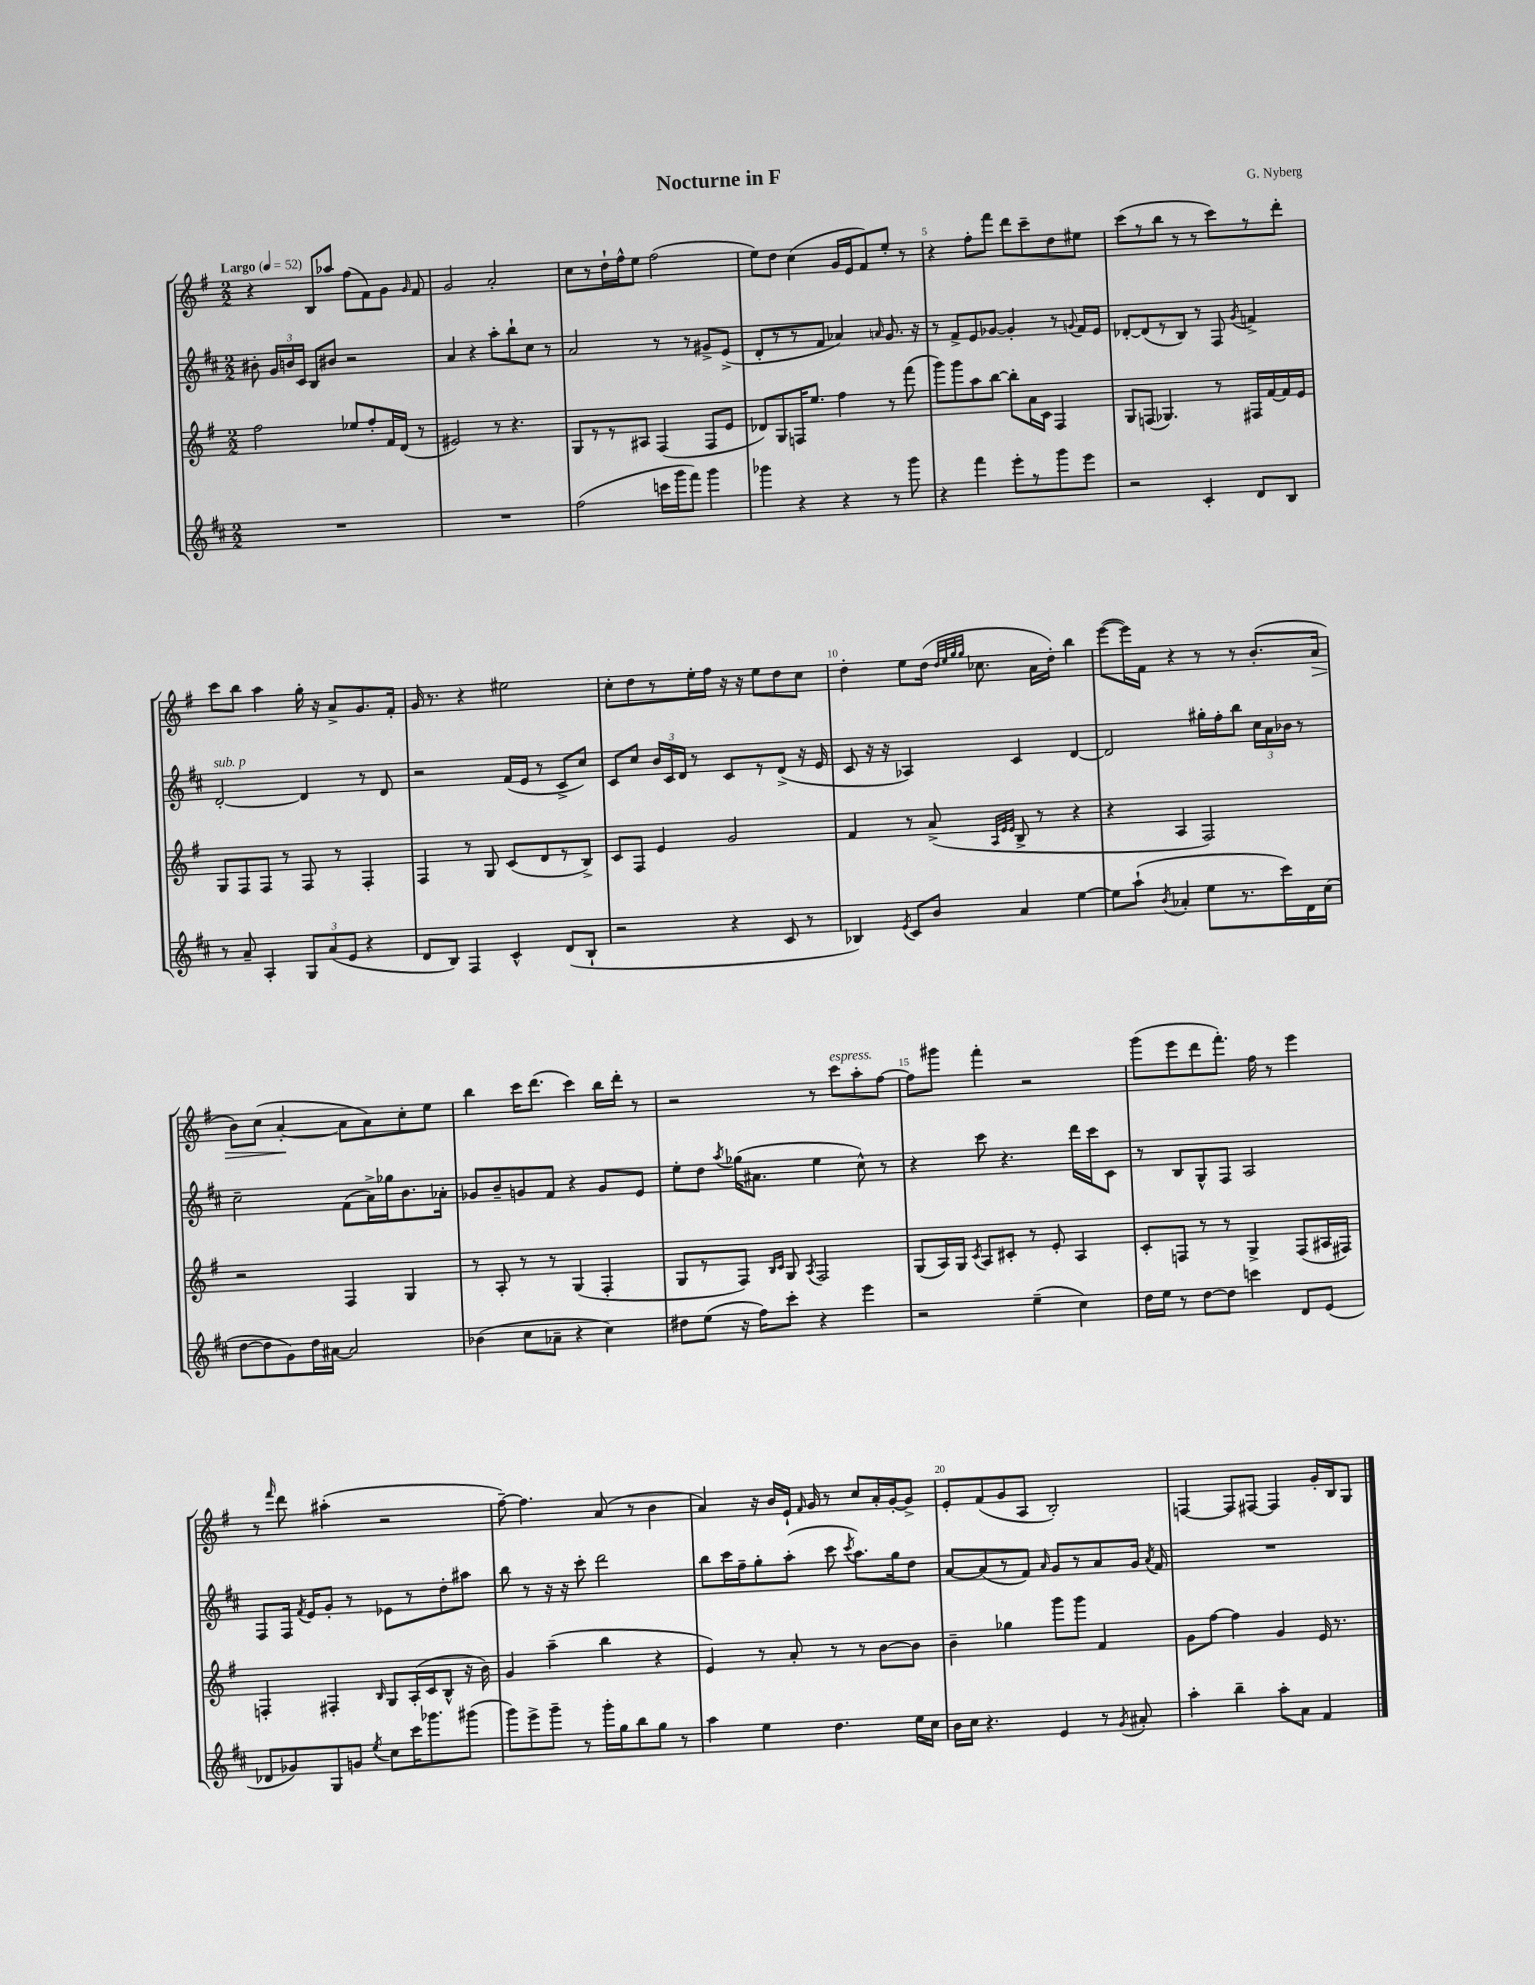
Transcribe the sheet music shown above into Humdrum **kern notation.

**kern	**kern	**kern	**kern	**dynam
*part4	*part3	*part2	*part1	*part1
*staff4	*staff3	*staff2	*staff1	*staff1
*clefG2	*clefG2	*clefG2	*clefG2	*
*k[f#c#]	*k[f#]	*k[f#c#]	*k[f#]	*
*M2/2	*M2/2	*M2/2	*M2/2	*
*MM52	*MM52	*MM52	*MM52	*
=1	=1	=1	=1	=1
!	!	!	!LO:TX:a:B:t=Largo	!
1r	2ff#\	8b#X'\	4r	.
.	.	24g/LL	.	.
.	.	24bn/	.	.
.	.	24c#/JJ	.	.
.	.	8B/L	8B/L	.
.	.	8b#X/J	8aa-X/J	.
.	8ee-X/L	2r	(8ff#\L	.
.	8ff#'/	.	8f#\)	.
.	16f#/L	.	8g\J	.
.	(16d/JJ	.	.	.
.	.	.	16qqg/	.
.	8r	.	8f#/	.
=2	=2	=2	=2	=2
1r	2e#X/)	4a/	2g/	.
.	.	4r	.	.
.	8r	8aa'\L	2a'/	.
.	4.r	8bb`\	.	.
.	.	8cc#\J	.	.
.	.	8r	.	.
=3	=3	=3	=3	=3
(2ff#\	8G/L	2a/	8cc\L	.
.	8r	.	8r	.
.	8r	.	16dd`\L	.
.	.	.	16ff#^^\J	.
.	8A#X/J	.	8ee\J	.
16cccn\LL	(4F#/	8r	(2ff#\	.
16ggg\J	.	.	.	.
8fff#\J)	.	8r	.	.
4ggg\	8F#/L	8g#X^/L	.	.
.	8e/J	(8e^/J	.	.
=4	=4	=4	=4	=4
4ggg-X\	8d-X/L)	8d'/L	8ee\L)	.
.	8G/	8r	8dd\J	.
4r	16Fn/K	8r	(4cc\	.
.	8.ee/J	.	.	.
.	.	8f#/J	.	.
4r	4ff#\	4a-X/)	16g/LL	.
.	.	.	16e/J	.
.	.	.	8f#/)	.
.	.	16qqan/	.	.
8r	8r	8.g/	8ee'/J	.
8ggg-\	(8fff#\	.	8r	.
.	.	16r	.	.
=5	=5	=5	=5	=5
4r	8ggg\L)	8r	4r	.
.	8ggg\	8f#^/L	.	.
4fff#\	8aa\	8e/	8ff#'\L	.
.	[8bb\J	[8g-X/J	8fff#\J	.
8eee'\L	8bb'\L]	4g-'/]	8ddd\L	.
8r	16a\L	.	8ccc~\	.
.	16c\JJ	.	.	.
8ggg\	4F#/	8r	8dd\	.
.	.	8qqgn/	.	.
8eee\J	.	16f#/LL	8ee#X\J	.
.	.	16e/JJ	.	.
=6	=6	=6	=6	=6
2r	8G/L	[8d-X'/L	(8ccc\L	.
.	(8Fn/J	(8d-/]	8r	.
.	4.G-X/)	8r	8bb\J	.
.	.	8B/J)	8r	.
4c#'/	.	8r	8r	.
.	8r	8F#/	8ccc\L)	.
.	.	8qg/	.	.
8d/L	16F#X/LL	4fn^/	8r	.
.	[16f#/	.	.	.
8B/J	16f#/]	.	8ddd'\J	.
.	16e/JJ	.	.	.
!!LO:LB:g=z
=7	=7	=7	=7	=7
!	!	!LO:TX:a:i:t=sub. p	!	!
8r	8G/L	[2d'/	8ccc\L	.
8a~/	8F#/	.	8bb\J	.
4A'/	8F#/J	.	4aa\	.
.	8r	.	.	.
12G/L	8F#/	4d/]	16gg'\	.
.	.	.	16r	.
(12a/	.	.	.	.
.	8r	.	8a^/L	.
12e/J	.	.	.	.
4r	4F#'/	8r	8.g/	.
.	.	8d/	.	.
.	.	.	16f#'/Jk	.
=8	=8	=8	=8	=8
8d/L	4F#/	2r	16g/	.
.	.	.	8.r	.
8B/J)	.	.	.	.
4F#/	8r	.	4r	.
.	8G/	.	.	.
4c#^^/	(8c/L	(16f#/LL	2ee#X\	.
.	.	16e/JJ	.	.
.	8d/	8r	.	.
(8d/L	8r	8c#^/L	.	.
8B`/J	8B^/J)	8cc#/J)	.	.
=9	=9	=9	=9	=9
2r	8c/L	8c#/L	8cc'\L	.
.	8F#/J	8cc#/J	8dd\	.
.	4e/	24b/LL	8r	.
.	.	24c#/	.	.
.	.	24d/JJ	.	.
.	.	8r	16ee'\L	.
.	.	.	16ff#\JJ	.
4r	2g/	8c#/L	16r	.
.	.	.	16r	.
.	.	8r	8ee\L	.
8c#/	.	(8d^/J	8dd\	.
8r	.	16r	8cc\J	.
.	.	16e/	.	.
=10	=10	=10	=10	=10
4B-X/)	4f#/	8c#/	4dd'\	.
.	.	16r	.	.
.	.	16r	.	.
8qe/	.	.	.	.
8c#/L	8r	4A-X/)	8ee\L	.
8b/J	(8a^/	.	(16dd\Jk	.
.	.	.	32qqdd/LLL	.
.	.	.	32qqee/	.
.	.	.	32qqgg/	.
.	.	.	32qqgg/JJJ	.
.	.	.	8.cc-X\	.
.	32qqA/LLL	.	.	.
.	32qqe/	.	.	.
.	32qqe/JJJ	.	.	.
4a/	8B^/	4c#/	.	.
.	8r	.	16a\LL	.
.	.	.	16dd'\JJ)	.
[4ee\	4r	[4d/	4bb\	.
=11	=11	=11	=11	=11
8ee\L]	4r	2d/]	([8eee\L	.
(8aa`\J	.	.	16eee\L])	.
.	.	.	16f#\JJ	.
8qb/	.	.	.	.
4a-X'/	4A/	.	4r	.
8ee\L	2F#/)	16gg#X'\LL	8r	.
.	.	16ff#'\J	.	.
8.r	.	8bb\J	8r	.
.	.	24cc#\LL	(8.b'/L	.
.	.	24a\	.	.
16ccc#\L)	.	.	.	.
.	.	24b-X\JJ	.	.
16d\	.	8r	.	.
!	!	!	!	!LO:HP:b
(16cc#\JJ	.	.	16a/Jk	>
!!LO:LB:g=z
=12	=12	=12	=12	=12
[8dd\L	2r	2cc#~\	8b\L)	.
8dd\]	.	.	(8cc\J	.
8g\)	.	.	[4a'/	.
16dd\L	.	.	.	.
[16a#X\JJ	.	.	.	.
2a#/]	4F#/	(8f#\L	8a\L]	]
.	.	16a^\L)	8a\)	.
.	.	16gg-X\J	.	.
.	4G/	8.b\	8cc'\	.
.	.	.	8ee\J	.
.	.	16a-X'\Jk	.	.
=13	=13	=13	=13	=13
(4b-X\	8r	8g-X/L	4bb\	.
.	8A'/	8b~/	.	.
8cc#\L	8r	8gn/	16ccc\KL	.
.	.	.	(8.ddd\J	.
8a-X~\J	8r	8f#/J	.	.
4r	(4G/	4r	4ccc\)	.
4cc#\)	4F#'/	8g/L	16bb\LL	.
.	.	.	16ddd'\JJ	.
.	.	8e/J	8r	.
=14	=14	=14	=14	=14
8dd#X\L	8G/L	8ee'\L	2r	.
(8ee\J	8r	8dd\J	.	.
.	.	8qaa/	.	.
16r	8F#/J)	(16gg-X\KL	.	.
16ff#\KL)	.	8.a#X\J	.	.
.	16qqB/LL	.	.	.
.	16qqc/JJ	.	.	.
8ccc#'\J	8G/	.	.	.
.	8qA/	.	.	.
4r	2F#/	4ee\	8r	.
!	!	!	!LO:TX:a:i:t=espress.	!
.	.	.	8ccc\L	.
4eee\	.	8cc#^^\)	8aa'\	.
.	.	8r	[8ff#\J	.
=15	=15	=15	=15	=15
2r	(8G/L	4r	8ff#\L]	.
.	16A/L)	.	8ggg#X\J	.
.	16G/JJ	.	.	.
.	8qc/	.	.	.
.	8A/L	8ccc#\	4fff#'\	.
.	8c#X'/J	4.r	.	.
(4ee~\	8r	.	2r	.
.	8e'/	.	.	.
4cc#\)	4A/	16ddd\LL	.	.
.	.	16ccc#\J	.	.
.	.	8c#\J	.	.
=16	=16	=16	=16	=16
16dd\LL	8c'/L	8r	(8ggg\L	.
16ee\JJ	.	.	.	.
8r	8Fn/J	8B/L	8eee\	.
[8dd\L	8r	8G^^/	8ddd\	.
8dd\J]	8r	8F#/J	8.fff#'\J)	.
4cccn\	4G^/	2A/	.	.
.	.	.	16ff#\	.
.	.	.	8r	.
8d/L	(8F/L	.	4eee\	.
(8e/J	16A#X/L	.	.	.
.	16F#X/JJ)	.	.	.
!!LO:LB:g=z
=17	=17	=17	=17	=17
8d-X/L	4Fn'/	8F#/L	8r	.
.	.	.	16qqfff#/	.
8g-X/)	.	16F#/Jk	8ddd\	.
.	.	8qf#/	.	.
.	.	16e/KL	.	.
8G/	4F#X'/	8g'/J	(4aa#X'\	.
8gn/J	.	8r	.	.
8qee/	16qqB/	.	.	.
8cc#\L	8G/L	8e-X\L	2r	.
16ccc#\K	(16A'/L	8r	.	.
8.ggg-X\	16c/J	.	.	.
.	8B^^/J	8dd'\	.	.
(8ggg#X\J	16r	8aa#X\J	.	.
.	16b\)	.	.	.
=18	=18	=18	=18	=18
8ggg\L)	4g/	8bb\	[8ff#~\)	.
8eee^\	.	8r	4.ff#\]	.
8ggg~\J	(4aa~\	16r	.	.
.	.	16r	.	.
8r	.	8ccc#'\	.	.
16ggg'\LL	4bb\	2ddd\	(8a/	.
16gg\J	.	.	.	.
8bb\	.	.	8r	.
8gg\J	4r	.	4b\	.
8r	.	.	.	.
=19	=19	=19	=19	=19
4aa\	4e/)	8bb\L	4a/)	.
.	.	16ccc#\L	.	.
.	.	16ff#~\J	.	.
4ee\	8r	8gg'\	16r	.
.	.	.	16b/LL	.
.	8a'/	(8aa'\J	16e`/JJ	.
.	.	.	16qqf#/	.
.	.	.	16g/	.
4.dd\	8r	8ccc#\	8r	.
.	.	8qccc#/	.	.
.	8r	8.aa\L)	8cc/L	.
.	[8b\L	.	16a'/L	.
.	.	16gg\k	[16g'/J	.
16ee\LL	8b\J]	8dd\J	8g^/J]	.
16cc#\JJ	.	.	.	.
=20	=20	=20	=20	=20
16b\LL	4b~\	[8a/L	8e'/L	.
16cc#\JJ	.	.	.	.
4.r	.	(8a/]	(8f#/	.
.	4gg-X\	8r	8g/	.
.	.	8f#/J)	8A/J	.
.	.	16qqa/	.	.
4e/	8ggg\L	8g/L	2B'/)	.
.	8ggg\J	8r	.	.
8r	4f#/	8a/	.	.
8qg/	.	.	.	.
8a#X'/	.	16g/Jk	.	.
.	.	8qa/	.	.
.	.	16f#/	.	.
=21	=21	=21	=21	=21
4aa'\	8g\L	1r	[4Fn/	.
.	[8ff#\J	.	.	.
4bb~\	4ff#\]	.	8F/L]	.
.	.	.	[8F#X/J	.
8aa'\L	4g/	.	4F#/]	.
8a\J	.	.	.	.
4f#/	16e/	.	16g'/LL	.
.	8.r	.	16B/J	.
.	.	.	8G/J	.
==	==	==	==	==
*-	*-	*-	*-	*-
